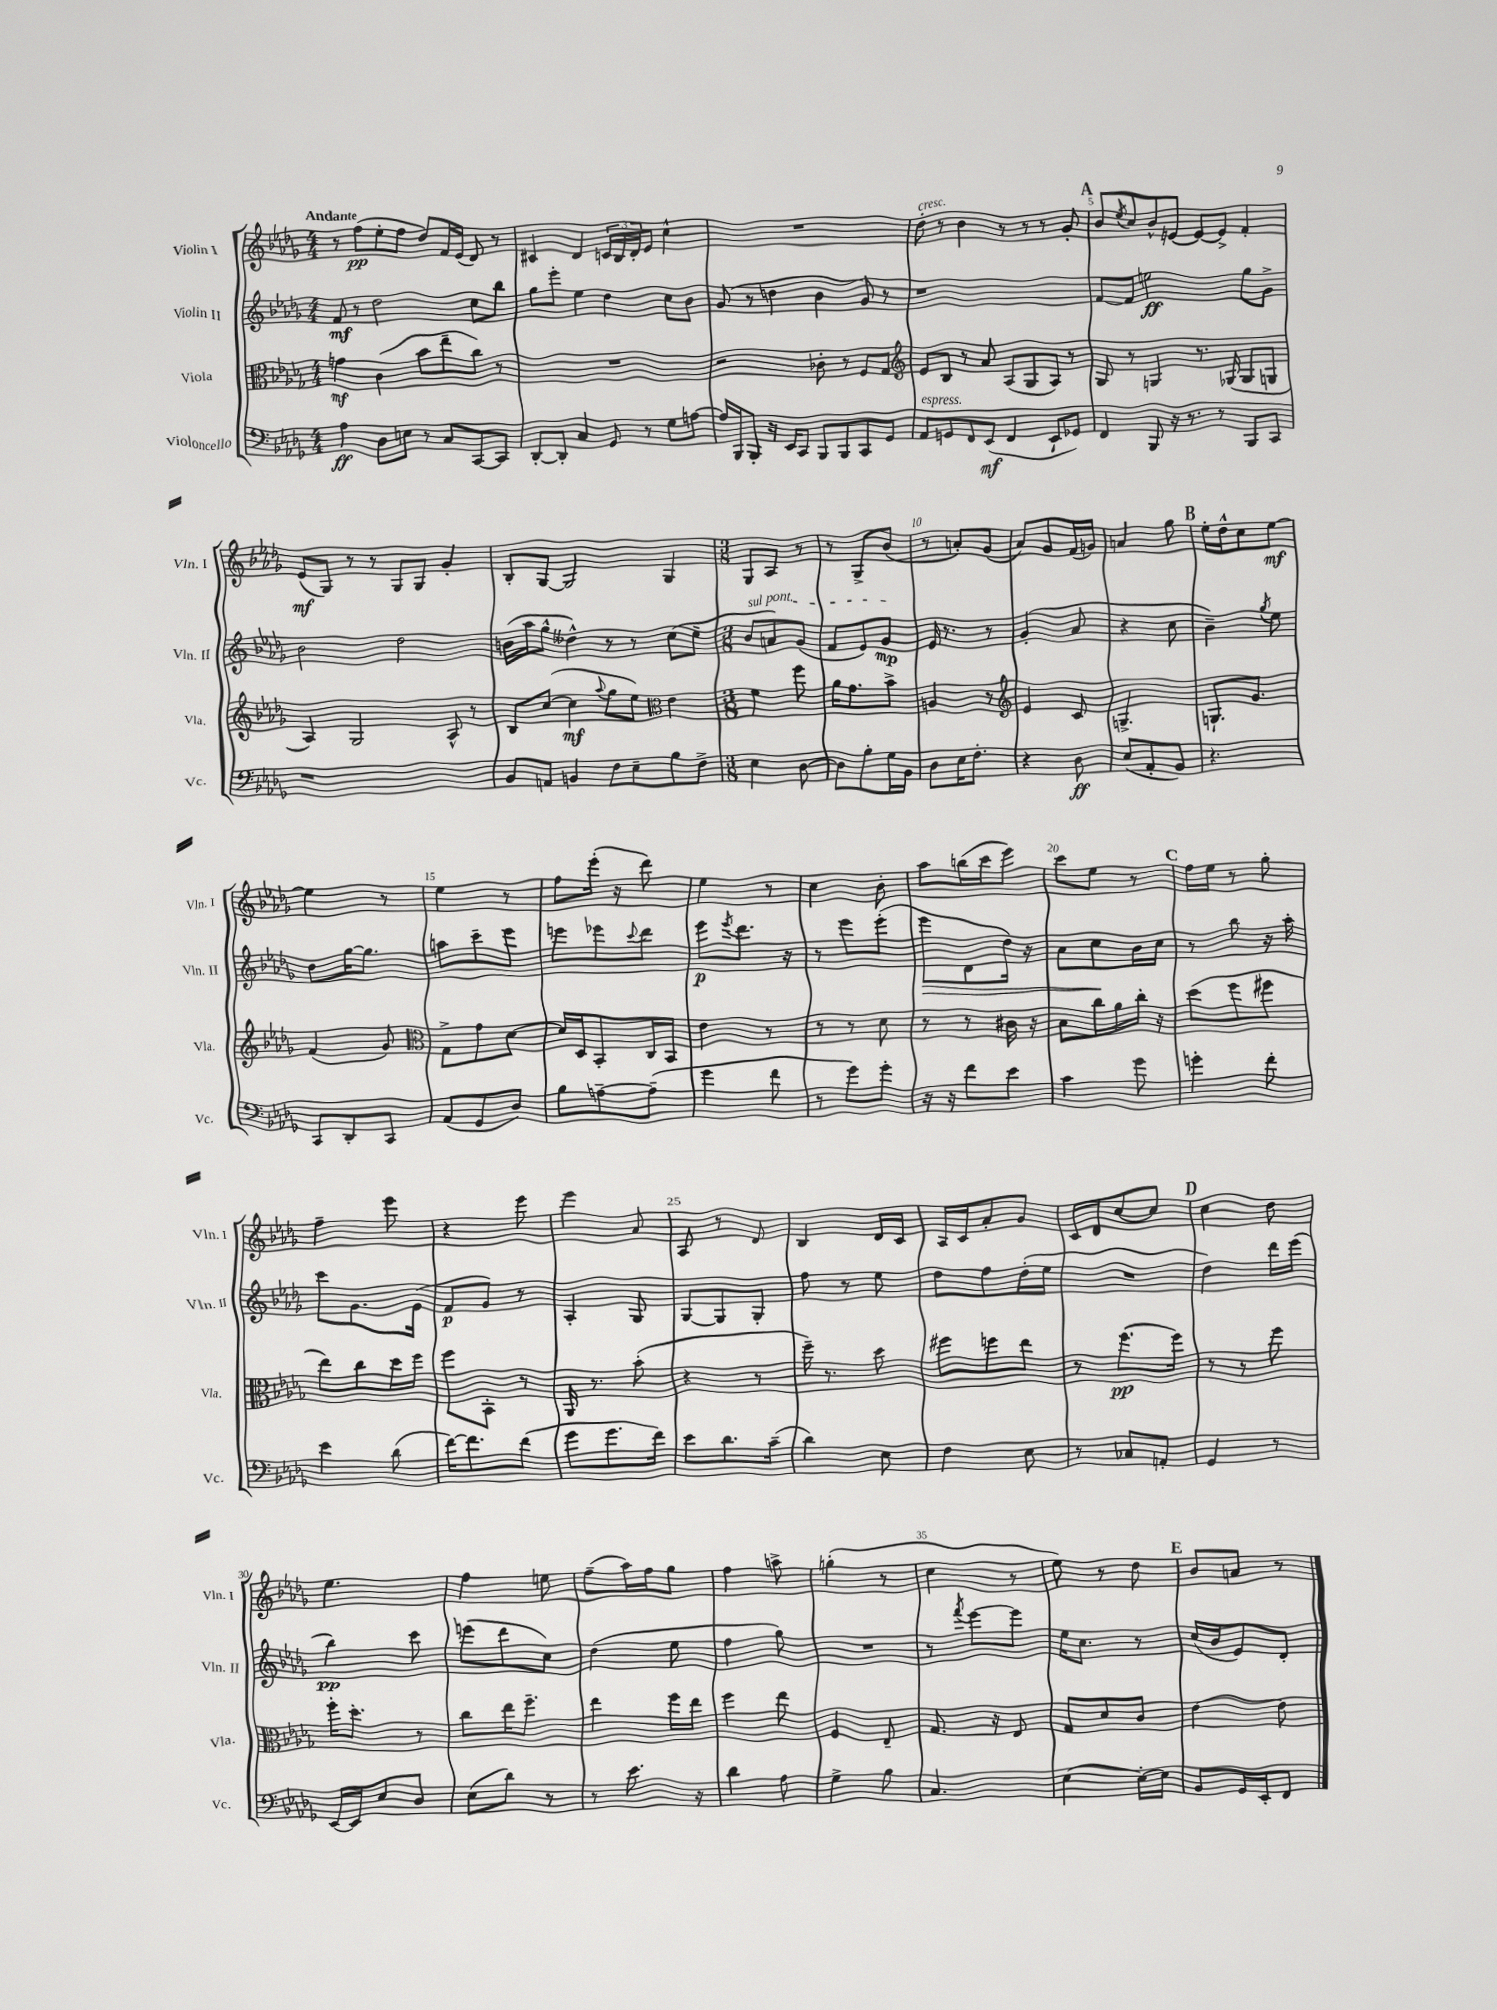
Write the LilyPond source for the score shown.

<<
\new StaffGroup <<
\new Staff = "s0" \with { instrumentName = "Violin I" shortInstrumentName = "Vln. I" } {
    \clef treble \key des \major \numericTimeSignature \time 4/4 \tempo "Andante"
    r8 f''8\pp( ees''8-. f''8 des''8) f'16 ees'16( des'8) r8 |
    cis'4 des'4 \tuplet 3/2 { c'16 bes16 des'16-. } ees'8 c''4-^ |
    R1 |
    des''8-.^\markup { \italic "cresc." } r8 bes'4 r8 r8 r8 ges'8-. |
    \mark \markup { \bold "A" } bes'8 \acciaccatura { ees''8 } c''8 bes'8-^ e'8~ e'8~ e'8-> f'4-. |
    ees'8\mf( ges8) r8 r8 ges8 ges8 ges'4-. |
    bes8-. ges8~ ges2 ges4 |
    \numericTimeSignature \time 3/8 ges8 aes8 r8 |
    r8 ges8-> bes'8( |
    r8 a'8-.) ges'8( |
    aes'8) ges'8 f'16( g'16) |
    a'4 ges''8 |
    \mark \markup { \bold "B" } ees''16-. des''16-^ c''8 ees''8~\mf |
    ees''4 r8 |
    ees''4 r8 |
    f''8 ees'''16-.( r16 des'''8) |
    ees''4 r8 |
    c''4 bes'8-. |
    aes''8 b''16( c'''16 ees'''8) |
    c'''8 ees''8 r8 |
    \mark \markup { \bold "C" } f''16 ees''16 r8 ges''8-. |
    f''4-- ees'''8 |
    r4 ees'''8 |
    ees'''4 aes'8 |
    aes8 r8 des'8 |
    bes4 des'16 c'16 |
    aes16 c'16 aes'8-. ges'8 |
    c'16 des'16 c''8~ c''8 |
    \mark \markup { \bold "D" } c''4 des''8 |
    ees''4. |
    f''4 e''8 |
    f''8--( aes''16) f''16 ges''8 |
    f''4 a''8-> |
    g''4-.( r8 |
    c''4 r8 |
    ees''8) r8 des''8 |
    \mark \markup { \bold "E" } bes'8 a'8 r8 \bar "|." |
}
\new Staff = "s1" \with { instrumentName = "Violin II" shortInstrumentName = "Vln. II" } {
    \clef treble \key des \major \numericTimeSignature \time 4/4
    f'8\mf r8 des''2 c''8 bes''8 |
    ges''8 ees'''8-. ees''4 des''4 c''8 bes'8 |
    ges'8( r8 d''4 bes'4 ges'8) r8 |
    r1 |
    \mark \markup { \bold "A" } f'8~ f'8 e''2\ff ges''8 ges'8-> |
    bes'2 des''2 |
    b'16( aes''16 ges''8-^ deses''4-^) r8 r8 c''8( ees''8-- |
    \numericTimeSignature \time 3/8 \once \override TextSpanner.bound-details.left.text = \markup { \italic "sul pont." } bes'8\startTextSpan a'8) ges'8( |
    f'8 ees'8) ges'8\mp\stopTextSpan |
    ees'16 r8. r8 |
    ges'4-.( aes'8 |
    r4 c''8 |
    \mark \markup { \bold "B" } bes'4--) \acciaccatura { ges''8 } ees''8 |
    des''8 ges''16~ ges''8. |
    a''8 c'''8-- ees'''8 |
    e'''8 ees'''8 \appoggiatura { c'''8 } des'''8 |
    ees'''8\p \acciaccatura { ees'''8 } des'''8. r16 |
    r8 ees'''8 ees'''8-.( |
    ees'''8\> des'8 des''16) r16 |
    aes'8 c''8\! bes'16 c''16 |
    \mark \markup { \bold "C" } r8 bes''8 r16 aes''16-. |
    c'''8 ges'8. ees'16( |
    f'8\p ges'8) r8 |
    aes4-. ges8 |
    ges8~ ges8 ges8-. |
    f''8 r8 ees''8 |
    des''8 f''8 des''16-.( ees''16 |
    R4. |
    \mark \markup { \bold "D" } des''4) des'''16 ees'''16( |
    bes''4\pp) c'''8 |
    e'''8( des'''8 c''8) |
    des''4( ees''8 |
    f''4 ges''8) |
    R4. |
    r8 \acciaccatura { f'''8 } ees'''8~ ees'''8 |
    ees''16 c''8. r8 |
    \mark \markup { \bold "E" } c''16( bes'16 ees'8) des'8-. \bar "|." |
}
\new Staff = "s2" \with { instrumentName = "Viola" shortInstrumentName = "Vla." } {
    \clef alto \key des \major \numericTimeSignature \time 4/4
    g'4\mf c'4( bes'8 ees''8-- c''8) r8 |
    R1 |
    r2 ces'8-. r8 f8 ges8 |
    \clef treble ees'8 bes8 r8 aes'8 aes8( ges8 aes8) r8 |
    \mark \markup { \bold "A" } ges8 r8 g4 r8. ges16( ges8 g8 |
    aes4) ges2 aes8-^ r8 |
    bes8 c''8~( c''4\mf \appoggiatura { aes''8 } ges''8 ees''8) \clef alto ees'4 |
    \numericTimeSignature \time 3/8 f'4 f''8 |
    aes'16 ges'8. bes'8-> |
    a4 r8 |
    \clef treble ees'4 c'8 |
    g4.-> |
    \mark \markup { \bold "B" } g8.-! ges'8. |
    f'4( ges'8) |
    \clef alto ges8-> ges'8 des'8~ |
    des'16 des16 bes,8-. c16 bes,16 |
    ees'4 r8 |
    r8 r8 des'8 |
    r8 r8 cis'16 r16 |
    bes8 c''16 aes'16 c''16-. r16 |
    \mark \markup { \bold "C" } des''8( f''8 fis''8 |
    ees''8) c''8 des''16 f''16 |
    f''8 bes,8-. r8 |
    aes,16 r8. bes'8-.( |
    r4 r8 |
    f''16--) r8. des''8 |
    fis''8 f''8 ees''8 |
    r8 f''8.~\pp f''16 |
    \mark \markup { \bold "D" } r8 r8 f''8 |
    f''16-. des''8.-. r8 |
    c''8 ees''16 f''8.-- |
    ees''4 f''16 ees''16 |
    f''4 ees''8 |
    f4 ees8-- |
    ges8. r16 ees8 |
    ges8 des'8 c'8 |
    \mark \markup { \bold "E" } ees'4~ ees'8 \bar "|." |
}
\new Staff = "s3" \with { instrumentName = "Violoncello" shortInstrumentName = "Vc." } {
    \clef bass \key des \major \numericTimeSignature \time 4/4
    aes4\ff des8 e8 r8 c8 c,8~ c,8 |
    des,8~-. des,8-. c4 ges,8 r8 ges8 a8~ |
    a16 bes,,16 bes,,8-. r16 ees,16 c,8 bes,,8 bes,,8 c,8 ges,8 |
    aes,8^\markup { \italic "espress." } g,8 f,8 ees,8\mf( f,4 ees,8-! ges,8) |
    \mark \markup { \bold "A" } f,4 bes,,8 r16 r8. r8 bes,,8 c,8 |
    r1 |
    bes,8 a,8 b,4 f8 ees8-- bes8 f8-> |
    \numericTimeSignature \time 3/8 ees4 des8~ |
    des8 bes8-. ges16 bes,16 |
    des8 ees16 f8.-. |
    r4 des8\ff |
    ees8( aes,8-. bes,8) |
    \mark \markup { \bold "B" } r4. |
    c,8 des,8-. c,8 |
    aes,8( ges,8 des8) |
    bes8 a8~-- a8--( |
    ges'4 f'8 |
    r8 ges'8) ges'8-. |
    r16 r16 f'8 ees'8 |
    c'4 ges'8 |
    \mark \markup { \bold "C" } g'4-. f'8-. |
    ees'4 des'8( |
    f'16~) f'8. f'8( |
    ges'8 ges'8. f'16) |
    ees'8 des'8. c'16--( |
    des'4) ees8 |
    f4 ees8 |
    r8 ces8 a,8-. |
    \mark \markup { \bold "D" } ges,4 r8 |
    ees,16~ ees,16 ees8 des8 |
    ees8( des'8) r8 |
    r8 ees'8. r16 |
    des'4 aes8 |
    ges4-> bes8 |
    c4. |
    ees4~ ees16~-. ees16 |
    \mark \markup { \bold "E" } bes,8 ges,16 ees,16-. f,8 \bar "|." |
}
>>
>>
\layout { \context { \Score \override BarNumber.break-visibility = ##(#f #t #t) barNumberVisibility = #(every-nth-bar-number-visible 5) } }
